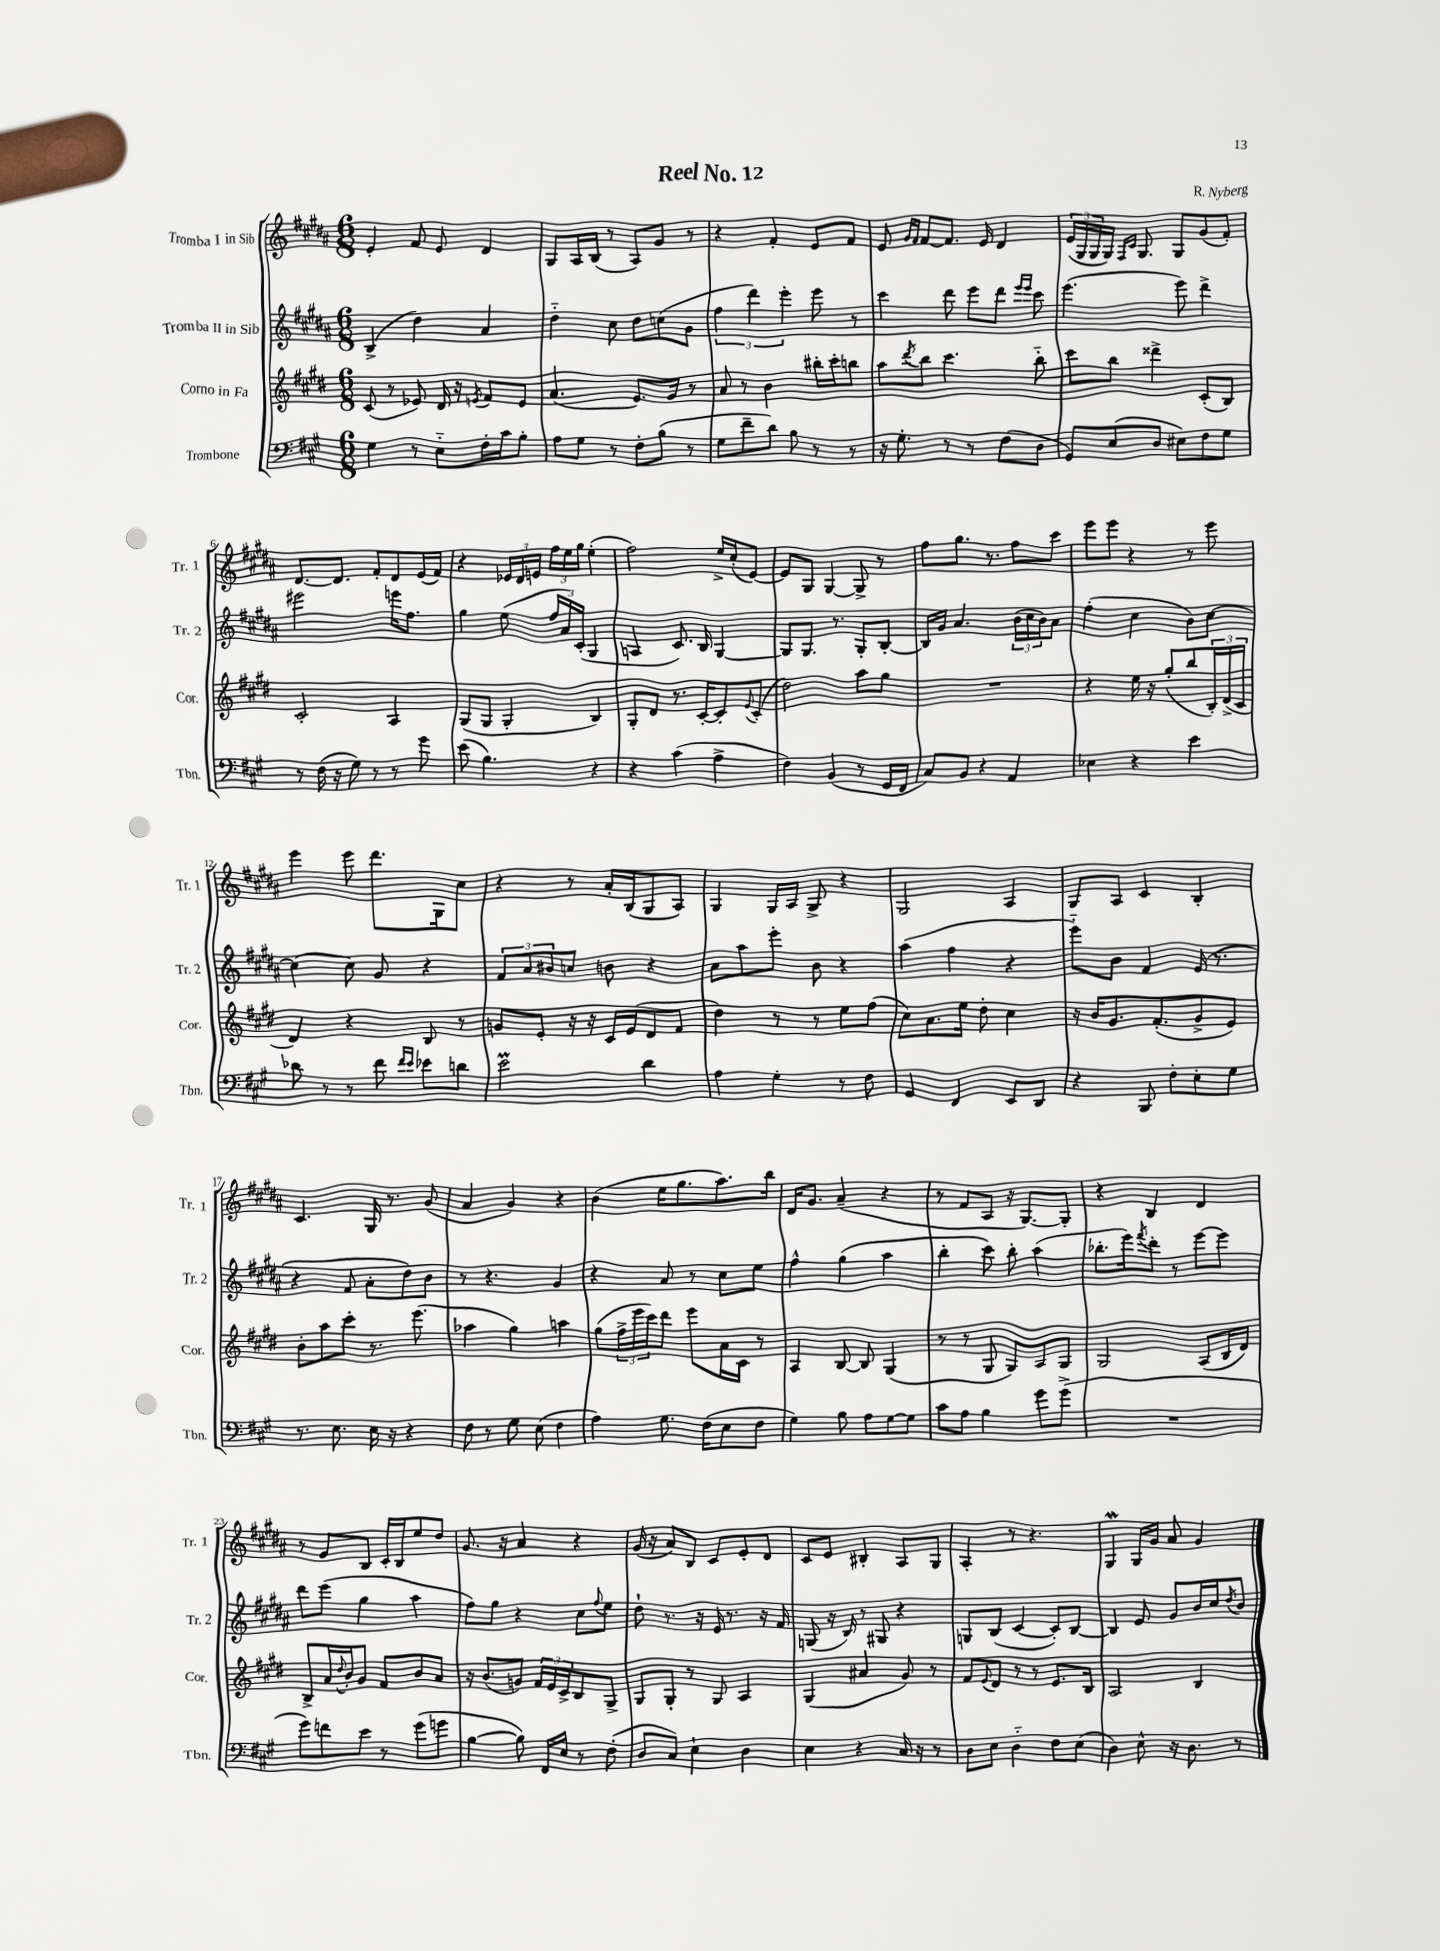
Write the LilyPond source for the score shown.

\header { title = "Reel No. 12" composer = "R. Nyberg" }
<<
\new StaffGroup <<
\new Staff = "s0" \with { instrumentName = "Tromba I in Sib" shortInstrumentName = "Tr. 1" } {
    \clef treble \key b \major \numericTimeSignature \time 6/8
    e'4-. fis'8 e'8 dis'4 |
    gis8 ais16 b16( r8 ais8) gis'8 r8 |
    r4 fis'4-. e'8 fis'8 |
    e'8 \grace { gis'16 fis'16 } fis'8~ fis'8. e'16 dis'4 |
    \tuplet 3/2 { e'16( gis16 gis16 } gis16) \grace { fis16 cis'16 } gis8. gis8 gis'8( fis'8-.) |
    dis'8.~ dis'8. fis'8-. dis'8 e'16( fis'16) |
    r4 \tuplet 3/2 { ees'16 dis'16 e'16 } \tuplet 3/2 { fis''16 e''16 gis''16 } e''4-.( |
    fis''2) e''16-> cis''16-.( e'8~) |
    e'8 gis8 gis4~ gis8-> r8 |
    fis''8 gis''8. r8. fis''8 cis'''8 |
    e'''8 e'''8 r4 r8 e'''8 |
    e'''4 e'''8 dis'''8. gis16 cis''8 |
    r4 r8 ais'16-. b16( gis8 ais8) |
    gis4 gis16 ais16 gis8-> r4 |
    gis2 ais4 |
    gis8 ais8 cis'4 b4-. |
    cis'4. gis16 r8. gis'8( |
    ais'4 gis'4) r4 |
    b'4( e''16 gis''8. ais''8.) b''16 |
    dis'16 gis'8. ais'4--( r4 |
    r8 fis'8 ais8 r16 gis8.~) gis8-. |
    r4 b4 dis'4 |
    r8 gis'8 b8 cis'16-. b16 e''8 dis''8 |
    gis'8. r16 ais'4 r4 |
    gis'16( r16 ais'8) b8 cis'8 e'8-. dis'8 |
    cis'8 e'8 bis4-. ais8 gis8 |
    ais4-. r8 r4. |
    gis4\mordent gis16 gis'16 ais'8 gis'4 \bar "|." |
}
\new Staff = "s1" \with { instrumentName = "Tromba II in Sib" shortInstrumentName = "Tr. 2" } {
    \clef treble \key b \major \numericTimeSignature \time 6/8
    b4->( dis''4) ais'4 |
    dis''4-_ cis''8 dis''8 c''8( gis'8 |
    \tuplet 3/2 { fis''4 dis'''4) e'''4-. } e'''8 r8 |
    cis'''4 dis'''8 e'''8 dis'''8 \grace { e'''16 e'''16 } cis'''8 |
    e'''4.( e'''8) dis'''4-> |
    eis'''2 e'''16 fis''8. |
    gis''4 e''8( \tuplet 3/2 { fis''16 ais'16) cis'16-.( } gis4 |
    a4 cis'8.) b16 gis4~ |
    gis8 gis8. r8. gis8-. b8~-. |
    b16 gis'16 ais'4. \tuplet 3/2 { b'16( cis''16 b'16) } ais'8 |
    fis''4-.( cis''4 b'8) cis''8~ |
    cis''4~ cis''8 gis'8 r4 |
    \tuplet 3/2 { fis'8 ais'8 bis'8 } c''8 b'8 r4 |
    ais'8 ais''8 e'''8-. b'8 r4 |
    ais''4( fis''4 r4 |
    e'''8-_) b'8 fis'4 e'16( r8. |
    r4 fis'8 ais'8-. dis''8) b'8 |
    r8 r4. gis'4 |
    r4 ais'8 r8 cis''8 e''8 |
    fis''4-^ gis''4( ais''4 |
    b''4-. cis'''8) b''8-. ais''4( |
    bes''8.-. e'''16) \acciaccatura { fis'''8 } dis'''8-. r8 e'''8~ e'''8 |
    dis'''8 e'''8( gis''4 ais''4 |
    fis''8) gis''8 r4 cis''8 \appoggiatura { fis''8 } e''8 |
    dis''8-! r8. r16 e'16 r8. r16 fis'16 |
    g8( r16 b16) r8 gis8 r4 |
    g8 b8( cis'4~ cis'8-.) b8~ |
    b4 e'8 gis'8 b'16 cis''16 \acciaccatura { dis''8 } b'8 \bar "|." |
}
\new Staff = "s2" \with { instrumentName = "Corno in Fa" shortInstrumentName = "Cor." } {
    \clef treble \key e \major \numericTimeSignature \time 6/8
    cis'8( r8 ees'8) dis'16 r16 \acciaccatura { e'8 } fis'8 e'8 |
    a'4.( e'8.) gis'16 r8 |
    a'8 r8 b'4 bis''16-. cis'''16-. b''8 |
    a''8 \acciaccatura { dis'''8 } b''8 cis'''4. b''8-_ |
    cis'''8 b''8 disis'''4-> cis'8-.( b8) |
    cis'2-. a4 |
    gis8( gis8 gis4-. b4) |
    gis8-. dis'8 r8. cis'16~-. cis'8-. \appoggiatura { e'8 } cis'8-.( |
    dis''2) a''8 gis''8 |
    R2. |
    r4 e''16 r16 gis''8-.( b''8 \tuplet 3/2 { b16-.) dis'16->( cis'16 } |
    dis'4) r4 b8 r8 |
    g'8 e'8-. r16 r16 cis'16 e'16( dis'8 fis'8 |
    dis''4) r8 r8 e''8 fis''8( |
    cis''8) a'8. e''16 dis''8-. cis''4 |
    r16 b'16 gis'8. fis'8.-.( gis'8-> e'8) |
    b'8-. a''8 cis'''8-. r8. e'''8.( |
    aes''4 gis''4) a''4 |
    gis''8( \tuplet 3/2 { fis''16-> e'''16 cis'''16) } dis'''8 e'''8 a'16 cis'16 r8 |
    a4 b8~ b8 gis4( |
    r8 r8 gis8 gis8) a8 gis8 |
    gis2 a8( b16 dis'16) |
    b8-> a'16 \appoggiatura { dis''8 } b'16-. gis'8 fis'8 b'8 a'8 |
    r16 b'8.( g'8) \tuplet 3/2 { fis'16 e'16 cis'16-> } b8 gis8-> |
    gis8 gis8-. r8 gis8 a4 |
    gis4( ais'4 gis'8) r8 |
    fis'8 \appoggiatura { e'8 } dis'8 r8 r8 e'8. b16 |
    a2 b4 \bar "|." |
}
\new Staff = "s3" \with { instrumentName = "Trombone" shortInstrumentName = "Tbn." } {
    \clef bass \key a \major \numericTimeSignature \time 6/8
    gis4 r8 e8-_ fis16-. cis'16 b8-. |
    a8 gis8 r8 fis8-. b8( r8 |
    gis8 fis'8-- d'8) b8 r8 r8 |
    r16 gis8.-. r8 r8 fis8( d8 |
    gis,8) e8( d8 eis8) fis8 gis8 |
    r8 fis16( r16 gis8) r8 r8 gis'8 |
    e'8( b4.) r4 |
    r4 cis'4( a4-> |
    fis4) b,4( r8 gis,16 fis,16 |
    cis8) b,8 r4 a,4 |
    ees4 r4 e'4 |
    des'8 r8 r8 fis'8 \grace { fis'16 e'16 } ees'8 d'8 |
    e'2\prall d'4 |
    a4 gis4-. r8 fis8 |
    gis,4 fis,4 e,8 d,8 |
    r4 b,,8 fis8-. e8-. gis8 |
    r8. e8. e16 r16 r4 |
    fis8 r8 gis8 e8( fis4 |
    a4) gis8. fis16( e8 fis8 |
    gis4) b8 a8 gis8~ gis8 |
    cis'8 a8 b4 gis'8 gis'8->( |
    R2. |
    gis'8) f'8 e'8 r8 gis'8( g'8 |
    b4~ b8) fis,16 e16 r8 fis8-.( |
    d8 cis8) e4-! d4 |
    e4 r4 cis16 r16 r8 |
    d8 e8 d4-_ fis8 e8( |
    d4) e8-^ r16 d8. r8 \bar "|." |
}
>>
>>
